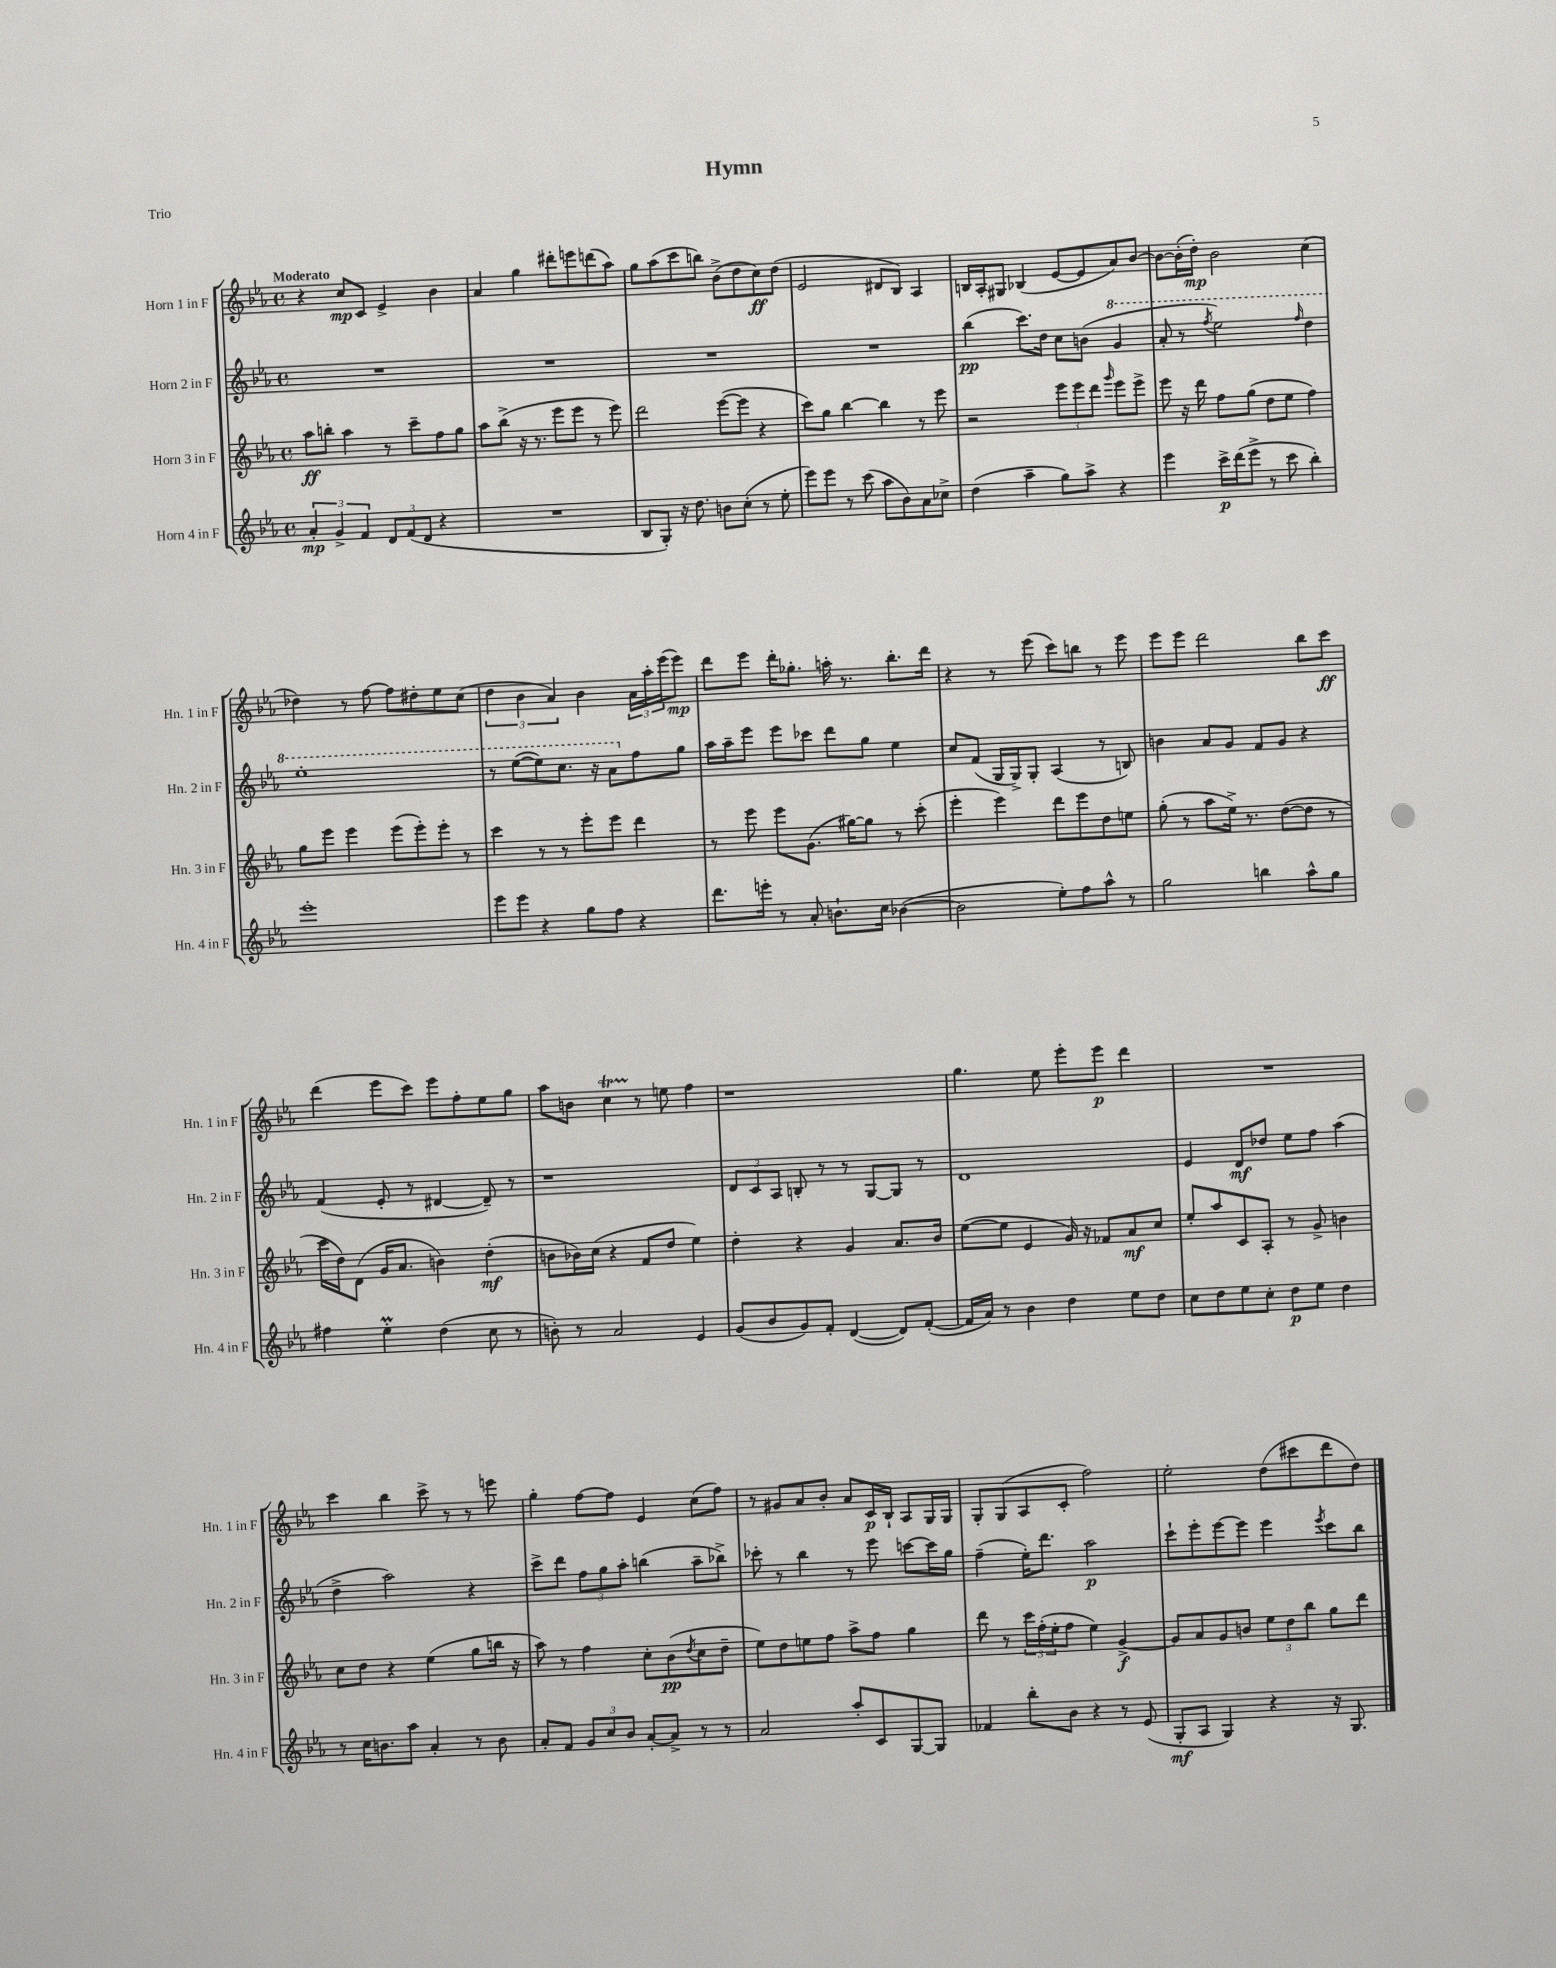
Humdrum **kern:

**kern	**kern	**kern	**kern
*staff4	*staff3	*staff2	*staff1
*clefG2	*clefG2	*clefG2	*clefG2
*k[b-e-a-]	*k[b-e-a-]	*k[b-e-a-]	*k[b-e-a-]
*M4/4	*M4/4	*M4/4	*M4/4
*met(c)	*met(c)	*met(c)	*met(c)
6a-'/	8aa-\L	1r	4r
.	8bb'\J	.	.
6g^/	.	.	.
.	4aa-\	.	8cc/L
6f/	.	.	.
.	.	.	8c/J
12d/L	8r	.	4e-^/
(12f/	.	.	.
.	8ccc~\L	.	.
12d/J	.	.	.
4r	8ff\	.	4b-\
.	8gg\J	.	.
=	=	=	=
1r	8aa-\L	1r	4a-/
.	(8bb-^\J	.	.
.	16r	.	4gg\
.	8.r	.	.
.	8eee-\L	.	8ddd#'\L
.	8eee-\J	.	8eee\
.	8r	.	(8ddd\
.	8eee-\)	.	8aa-\J)
=	=	=	=
8B-/L	2ddd\	1r	8gg\L
8G'/J)	.	.	(8aa-\
16r	.	.	8ccc\
8.dd\	.	.	.
.	.	.	8bb\J)
8b\L	([8eee-\L	.	(8b-^\L
(8cc'\J	8eee-\]J	.	8dd\
8r	4r	.	8cc\)
8ee-'\	.	.	(8dd\J
=	=	=	=
8eee-\L)	8ccc\L)	1r	2e-/
8eee-\J	8gg\J	.	.
8r	[4bb-\	.	.
(8ccc\	.	.	.
8aa-\L	4bb-\]	.	8d#/L
8b-\)	.	.	8B-/J)
8a-\	8r	.	4A-/
8cc-^\J	8eee-\	.	.
=	=	=	=
(4dd\	2r	(4bb-\	16B/LL
.	.	.	16A-'/J
.	.	.	8G#/J
4aa-~\	.	8.ccc\L)	(4B-/
.	.	16dd\Jk	.
8gg\L)	12eee-\L	8cc\L	[8e-/L
.	12eee-\	.	.
8aa-^\J	.	(8b\J	8e-/]
.	12ddd\J	.	.
.	16qqggg/	.	.
4r	8eee-\L	4gg/	8a-/)
.	8eee-^\J	.	[8b-/J
=	=	=	=
4eee-\	8eee-\	8aa-'/	8b-\_L
.	16r	8r	(16b-'\]L
.	16ddd\	.	16dd'\JJ)
.	.	8qfff/	.
16ccc^\LL	8ff\L	2eee-\)	2b-\
(16ddd\J	.	.	.
8eee-^\J	(8gg\J	.	.
8r	8dd\L	.	.
8ccc\	8ee-\J	.	.
.	.	16qqfff/	.
4bb-'\)	4ff\)	4ddd\	(4cc\
=	=	=	=
1eee-'	8gg\L	1eee-'	4dd-\)
.	8eee-\J	.	.
.	4eee-\	.	8r
.	.	.	[8ff\
.	(8eee-\L	.	8ff\]L
.	8eee-'\)	.	8dd#'\
.	8eee-'\J	.	8ee-\
.	8r	.	(8cc\J
=	=	=	=
8eee-\L	4ccc\	8r	6dd\
8eee-\J	.	([8eee-\L	.
.	.	.	6b-\
4r	8r	8eee-\])	.
.	.	.	6a-/)
.	8r	8.ccc\J	.
8gg\L	8eee-'\L	.	4b-\
.	.	16r	.
8ff\J	8eee-\J	8aa-\L	.
4r	4ddd\	8ff\	24a-\LL
.	.	.	24aa-'\
.	.	.	(24eee-\J
.	.	8gg\J	8eee-\J)
=	=	=	=
8.ddd\L	8r	16aa-\LL	8ddd\L
.	.	16aa-~\J	.
.	8eee-\	8eee-\J	8eee-\J
16eee'\Jk	.	.	.
8r	8eee-\L	8eee-\L	16ddd'\LK
.	.	.	8.gg-'\J
8a-'/	(8.g\J	8ccc-\J	.
8.b`\L	.	8ddd\L	16aa'\
.	[16gg#\LK)	.	8.r
.	8gg#\]J	8gg\J	.
16cc\Jk	.	.	.
([4b-\	8r	4ee-\	8.bb-'\L
.	(8ccc'\	.	.
.	.	.	16ddd\Jk
=	=	=	=
2b-\]	4eee-'\	8cc/L	4r
.	.	(8f/J	.
.	4eee-\)	16G/LL	8r
.	.	16G^/J)	.
.	.	8G'/J	(8eee-\
8ee-'\L)	8ddd\L	(4A-/	8ccc\L)
8ff\	8eee-\	.	8bb\J
8aa-^^\J	8dd\	8r	8r
8r	8ee\J	8B/)	8eee-\
=	=	=	=
2gg\	(8gg'\	4b\	8eee-\L
.	8r	.	8eee-\J
.	8aa-\L	8a-/L	2ddd\
.	16ee-^\Jk)	8g/J	.
.	8.r	.	.
4bb\	.	8f/L	.
.	([8dd\L	8g/J	.
8aa-^^\L	8dd\]J	4r	8bb-\L
8gg\J	8r	.	8ccc\J
=	=	=	=
4ff#\	16ccc\LL	(4f/	(4ddd\
.	16dd\J)	.	.
.	(8d\J	.	.
4ee-'\	16g/LK	8e-'/	8eee-\L
.	8.a-/J	.	.
.	.	8r	8ccc\J)
(4dd\	4b\)	[4d#/	8eee-\L
.	.	.	8ff'\
8cc\	(4dd'\	8d#~/])	8ee-\
8r	.	8r	8gg\J
=	=	=	=
8b'\)	8b\L	1r	8aa-\L
8r	16b-\L)	.	8b\J
.	(16cc\JJ	.	.
2a-/	4r	.	4cc\
.	8f/L	.	8r
.	8dd/J	.	8ee\
4e-/	4ee-\)	.	4ff\
=	=	=	=
(8g/L	4dd'\	12d/L	1r
.	.	12c/	.
8b-/	.	.	.
.	.	12A-/J	.
8g/)	4r	8B'/	.
8f'/J	.	8r	.
([4d/	4g/	8r	.
.	.	[8G/L	.
8d/]L)	8.a-/L	8G/]J	.
([8f'/J	.	8r	.
.	16b-/Jk	.	.
=	=	=	=
16f/]LL	([8ee-\L	1d	4.gg\
16a-/JJ)	.	.	.
8r	8ee-\]J	.	.
4b-\	4e-/	.	.
.	.	.	8ee-\
4dd\	16g/)	.	8eee-'\L
.	16r	.	.
.	8f-/L	.	8eee-\J
8ee-\L	8a-/	.	4ddd\
8dd\J	8cc/J	.	.
=	=	=	=
8cc\L	8ee-'/L	4e-/	1r
8dd\	8aa-/	.	.
8ee-\	8c/	8d/L	.
8cc'\J	8A-'/J	8dd-/J	.
8dd\L	8r	8ee-\L	.
8ee-\J	8g^/	8ff\J	.
4dd\	4b\	(4aa-\	.
=	=	=	=
8r	8cc\L	4dd^\	4ccc\
16cc\LK	8dd\J	.	.
8.b\	.	.	.
.	4r	2aa-\)	4bb-\
8aa-\J	.	.	.
4a-'/	(4ee-\	.	8ccc^\
.	.	.	8r
8r	8gg\L	4r	8r
8b\	16bb\Jk	.	8eee\
.	16r	.	.
=	=	=	=
8a-'/L	8aa-\)	8ccc^\L	4gg'\
8f/J	8r	8ddd\J	.
12g/L	4ff\	12ff\L	[8ff\L
12cc/	.	12gg\	.
.	.	.	8ff\]J
12b-/J	.	12aa-'\J	.
[8a-'/L	8cc'\L	(4bb\	4e-/
8a-^/]J	(8b-\	.	.
.	8qdd/	.	.
8r	8cc\	8aa-~\L	(8cc\L
8r	8dd~\J	8bb-^\J)	8ff\J)
=	=	=	=
2a-/	8ee-\L)	8ccc-'\	8r
.	8dd\	8r	8g#/L
.	8ee\	4bb-\	8a-/
.	8ff\J	.	8b-'/J
8aa-'/L	8aa-^\L	8r	8a-/L
8c/	8ff\J	8eee-\	16c/L
.	.	.	16B-`/JJ
[8G/	4gg\	[8ccc\L	8A-/L
8G/]J	.	16ccc\]L	16G/L
.	.	16gg\JJ	16G/JJ
=	=	=	=
4f-/	8ddd\	(4ff~\	8G'/L
.	8r	.	(8G/
8bb-'\L	24ccc\LL	16ee-'\LK)	8A-/
.	(24ff'\	.	.
.	.	8.ddd\J	.
.	24ee-'\J	.	.
8b-\J	8ff\J	.	8c'/J
4r	4ee-\)	2aa-\	2ff\)
8r	[4g^/	.	.
(8e-/	.	.	.
=	=	=	=
8G'/L	8g/]L	8ccc`\L	2ee-'\
8A-/J	8a-/	8eee-'\	.
4G/)	8g/	[8eee-\	.
.	8b/J	8eee-\]J	.
4r	12ee-\L	4eee-\	(8dd\L
.	12dd\	.	.
.	.	.	8ccc#\
.	12bb-\J	.	.
.	.	8qeee-/	.
16r	8gg\L	8ccc\L	8ddd\
8.G/	.	.	.
.	8ddd\J	8bb-\J	8dd\J)
==	==	==	==
*-	*-	*-	*-
